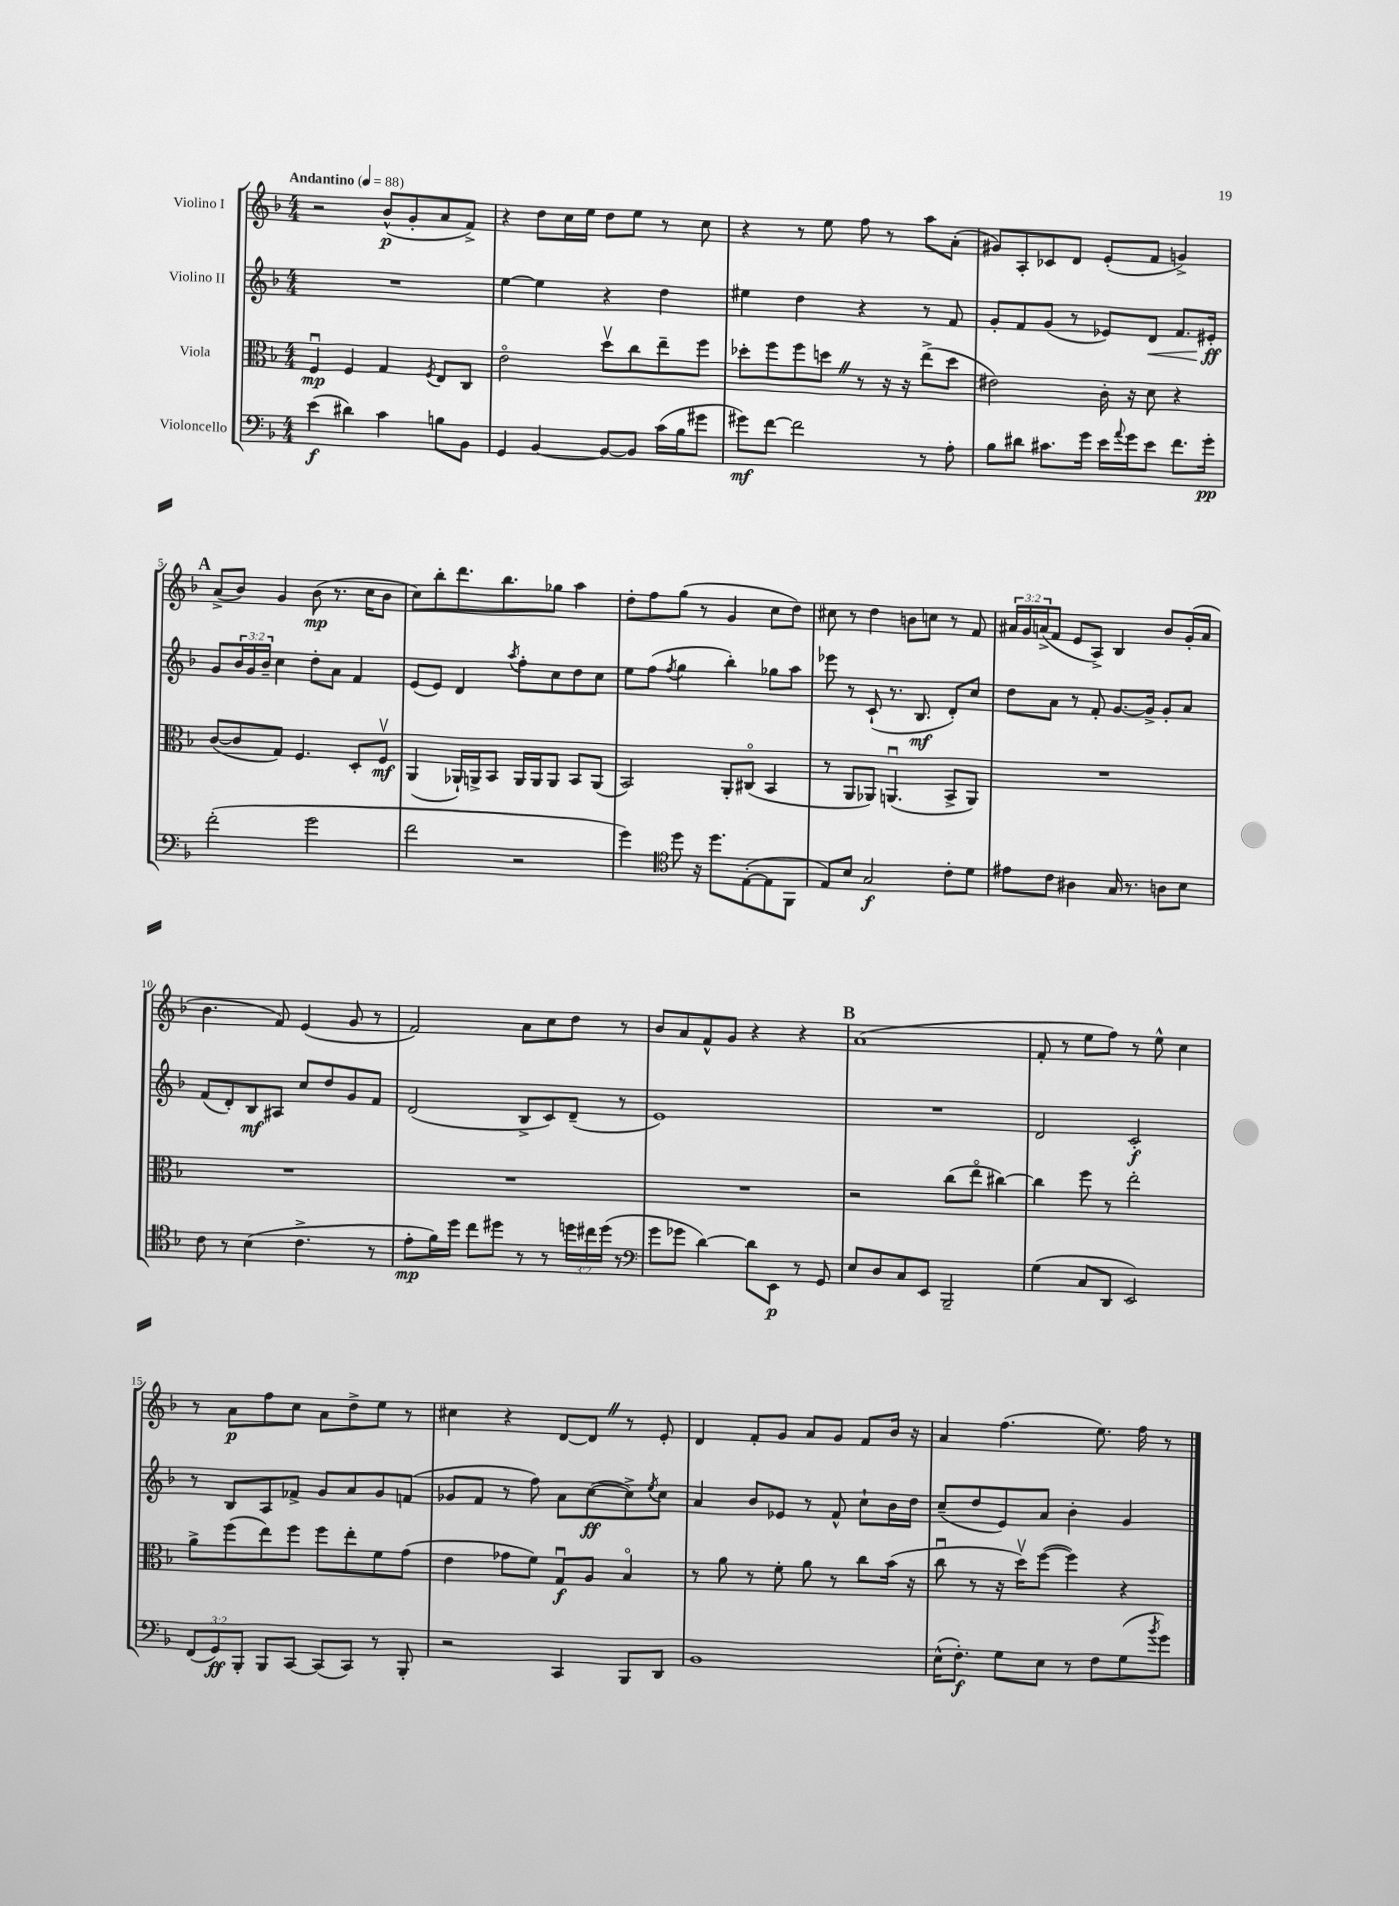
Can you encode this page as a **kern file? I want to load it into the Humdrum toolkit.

**kern	**dynam	**kern	**dynam	**kern	**dynam	**kern	**dynam
*part4	*part4	*part3	*part3	*part2	*part2	*part1	*part1
*staff4	*staff4	*staff3	*staff3	*staff2	*staff2	*staff1	*staff1
*I"Violoncello	*	*I"Viola	*	*I"Violino II	*	*I"Violino I	*
*clefF4	*	*clefC3	*	*clefG2	*	*clefG2	*
*k[b-]	*	*k[b-]	*	*k[b-]	*	*k[b-]	*
*M4/4	*	*M4/4	*	*M4/4	*	*M4/4	*
*MM88	*	*MM88	*	*MM88	*	*MM88	*
=1	=1	=1	=1	=1	=1	=1	=1
!	!	!	!	!	!	!LO:TX:a:B:t=Andantino	!
(4e\	f	4Fu/	mp	1r	.	2r	.
4d#X\)	.	4F/	.	.	.	.	.
4c\	.	4G/	.	.	.	(8b-^^/L	p
.	.	.	.	.	.	8g'/	.
.	.	8qF/	.	.	.	.	.
8Bn\L	.	8E/L	.	.	.	8a/	.
8BB-\J	.	8C/J	.	.	.	8f^/J)	.
=2	=2	=2	=2	=2	=2	=2	=2
4GG/	.	2e\	.	[4ee\	.	4r	.
[4BB-/	.	.	.	4ee\]	.	8dd\L	.
.	.	.	.	.	.	16cc\L	.
.	.	.	.	.	.	16ee\JJ	.
8BB-/L_	.	8ddv\L	.	4r	.	8dd\L	.
8BB-/J]	.	8cc\	.	.	.	8ee\J	.
(16c\LL	.	8ee~\	.	4dd\	.	8r	.
16B-\J	.	.	.	.	.	.	.
8g#X\J	.	8ff\J	.	.	.	8cc\	.
=3	=3	=3	=3	=3	=3	=3	=3
8g#X\L)	mf	8dd-X'\L	.	4ee#X\	.	4r	.
[8f\J	.	8ff\	.	.	.	.	.
2f\]	.	8ff\	.	4dd\	.	8r	.
.	.	8ddnZ\J	.	.	.	8ee\	.
.	.	8r	.	4r	.	8ff\	.
.	.	16r	.	.	.	8r	.
.	.	16r	.	.	.	.	.
8r	.	(8ee^\L	.	8r	.	8aa\L	.
8A'\	.	8dd\J	.	8f/	.	(8a'\J	.
=4	=4	=4	=4	=4	=4	=4	=4
8B-\L	.	2e#X\)	.	8g'/L	.	8g#X/L)	.
8d#X\J	.	.	.	8f/	.	8A'/	.
8.c#X\L	.	.	.	(8g/J	.	8c-X/	.
.	.	.	.	8r	.	8d/J	.
16g\Jk	.	.	.	.	.	.	.
16e\LL	.	16c'\	.	8e-X/L)	.	(8e'/L	.
8qqa/	.	.	.	.	.	.	.
16g\J	.	16r	.	.	.	.	.
!	!	!	!	!	!LO:HP:b	!	!
8e\J	.	8d\	.	8d/J	<	8f/J	.
8.f\L	.	4r	.	8.f/L	.	4gn^/)	.
16g'\Jk	pp	.	.	16e#X'/Jk	ff	.	.
.	.	.	.	.	[	.	.
!!LO:LB:g=z
!!LO:REH:place=s1:t=A
=5	=5	=5	=5	=5	=5	=5	=5
(2f'\	.	([8c/L	.	8g/L	.	(8a^/L	.
.	.	8c/]	.	24b-/L	.	8b-/J)	.
.	.	.	.	24g/	.	.	.
.	.	.	.	24b-~/JJ	.	.	.
.	.	8G/J)	.	4cc\	.	4g/	.
.	.	4.F/	.	.	.	.	.
2g\	.	.	.	8dd'\L	.	(8b-\	mp
.	.	.	.	8a\J	.	8.r	.
.	.	8D'/L	.	4f/	.	.	.
.	.	.	.	.	.	16cc\KL	.
.	.	8Fv/J	mf	.	.	8b-\J	.
=6	=6	=6	=6	=6	=6	=6	=6
2f\	.	(4AA/	.	(8e/L	.	8cc\L)	.
.	.	.	.	8e/J)	.	8bb-'\	.
.	.	16AA-X`/LL)	.	4d/	.	8.ddd\	.
.	.	16AAn^/J	.	.	.	.	.
.	.	8BB-/J	.	.	.	.	.
.	.	.	.	.	.	8.bb-\	.
.	.	.	.	8qaa/	.	.	.
2r	.	16AA/LL	.	8ff'\L	.	.	.
.	.	16AA/J	.	.	.	.	.
.	.	8AA/J	.	8cc\	.	8gg-X\J	.
.	.	8BB-/L	.	8dd\	.	4aa\	.
.	.	(8AA/J	.	8cc\J	.	.	.
=7	=7	=7	=7	=7	=7	=7	=7
4g\)	.	2BB-/)	.	8ee\L	.	8dd'\L	.
.	.	.	.	(8ff\J	.	8ff\	.
*clefC4	*	*	*	*	*	*	*
.	.	.	.	8qff/	.	.	.
8dd\	.	.	.	4gg\	.	(8gg\J	.
16r	.	.	.	.	.	8r	.
8.dd\L	.	.	.	.	.	.	.
.	.	8AA'/L	.	4bb-'\)	.	4g/	.
([8E'\	.	(8C#X/J	.	.	.	.	.
8E\]	.	4BB-/	.	8gg-X\L	.	8cc\L	.
8FF\J	.	.	.	8aa\J	.	8dd\J)	.
=8	=8	=8	=8	=8	=8	=8	=8
8E/L)	.	8r	.	8eee-X\	.	8cc#X\	.
8B-/J	.	8AA/L	.	8r	.	8r	.
2G/	f	8AA-X/J)	.	(8c`/	.	4dd\	.
.	.	(4.AAnu/	.	8.r	.	.	.
.	.	.	.	.	.	8bn\L	.
.	.	.	.	8.B-/	mf	.	.
.	.	.	.	.	.	8ccn\J	.
8c'\L	.	8BB-^/L	.	8d'/L)	.	8r	.
8d\J	.	8AA/J)	.	8cc/J	.	8f/	.
=9	=9	=9	=9	=9	=9	=9	=9
8e#X\L	.	1r	.	8dd\L	.	24a#X/LL	.
.	.	.	.	.	.	24g/	.
.	.	.	.	.	.	(24an^/J	.
8c\J	.	.	.	8a\J	.	8f/J	.
4A#X\	.	.	.	8r	.	8e/L	.
.	.	.	.	8f'/	.	8A^/J)	.
16G/	.	.	.	[8.g/L	.	4B-/	.
8.r	.	.	.	.	.	.	.
.	.	.	.	16g^/Jk]	.	.	.
8An\L	.	.	.	8g'/L	.	8b-/L	.
8B-\J	.	.	.	8a/J	.	(16g'/L	.
.	.	.	.	.	.	16a/JJ	.
!!LO:LB:g=z
=10	=10	=10	=10	=10	=10	=10	=10
8c\	.	1r	.	(8f/L	.	4.b-\	.
8r	.	.	.	8d'/)	.	.	.
(4B-\	.	.	.	8B-/	mf	.	.
.	.	.	.	8A#X/J	.	8f/)	.
4.c^\	.	.	.	8cc/L	.	(4e/	.
.	.	.	.	8dd/	.	.	.
.	.	.	.	8g/	.	8g/	.
8r	.	.	.	8f/J	.	8r	.
=11	=11	=11	=11	=11	=11	=11	=11
8e'\L	mp	1r	.	(2d/	.	2f/)	.
16f\L)	.	.	.	.	.	.	.
16dd\JJ	.	.	.	.	.	.	.
8cc\L	.	.	.	.	.	.	.
8dd#X\J	.	.	.	.	.	.	.
8r	.	.	.	8B-^/L	.	8a\L	.
8r	.	.	.	8c/)	.	8cc\	.
24ddn\LL	.	.	.	(8d~/J	.	8dd\J	.
24cc#X\	.	.	.	.	.	.	.
(24dd\JJ	.	.	.	.	.	.	.
8r	.	.	.	8r	.	8r	.
=12	=12	=12	=12	=12	=12	=12	=12
*clefF4	*	*	*	*	*	*	*
8g\L	.	1r	.	1e)	.	8b-/L	.
8g-X\J	.	.	.	.	.	8a/	.
[4d\)	.	.	.	.	.	8f^^/	.
.	.	.	.	.	.	8g/J	.
8d\L]	.	.	.	.	.	4r	.
8EE\J	p	.	.	.	.	.	.
8r	.	.	.	.	.	4r	.
8GG/	.	.	.	.	.	.	.
!!LO:REH:place=s1:t=B
=13	=13	=13	=13	=13	=13	=13	=13
8E/L	.	2r	.	1r	.	(1a	.
8D/	.	.	.	.	.	.	.
8C/	.	.	.	.	.	.	.
8EE/J	.	.	.	.	.	.	.
2BBB-~/	.	(8cc\L	.	.	.	.	.
.	.	8ee\J	.	.	.	.	.
.	.	[4cc#X\)	.	.	.	.	.
=14	=14	=14	=14	=14	=14	=14	=14
(4G\	.	4cc#\]	.	2d/	.	8f'/	.
.	.	.	.	.	.	8r	.
8C/L	.	8ff\	.	.	.	8ee\L	.
8DD/J	.	8r	.	.	.	8ff\J)	.
2EE/)	.	2ee'\	.	2c'/	f	8r	.
.	.	.	.	.	.	8ee^^\	.
.	.	.	.	.	.	4cc\	.
!!LO:LB:g=z
=15	=15	=15	=15	=15	=15	=15	=15
(12FF/L	.	8a^\L	.	8r	.	8r	.
12GG/)	ff	.	.	.	.	.	.
.	.	(8ff\	.	8B-/L	.	8a\L	p
12BBB-'/J	.	.	.	.	.	.	.
8BBB-/L	.	8ee\)	.	8A/	.	8ff\	.
[8CC/J	.	8ff\J	.	8f-X^/J	.	8cc\J	.
(8CC/L]	.	8ff\L	.	8g/L	.	8a\L	.
8CC/J)	.	8ee'\	.	8a/	.	8dd^\	.
8r	.	8f\	.	8g/	.	8ee\J	.
8BBB-'/	.	(8g\J	.	(8fn/J	.	8r	.
=16	=16	=16	=16	=16	=16	=16	=16
2r	.	4e\	.	8g-X/L	.	4cc#X\	.
.	.	.	.	8f/J	.	.	.
.	.	8g-X\L	.	8r	.	4r	.
.	.	8f\J)	.	8ff\)	.	.	.
4CC/	.	8Gu/L	f	8a\L	.	[8d/L	.
.	.	8A/J	.	([8cc\	ff	8dZ/J]	.
8BBB-/L	.	4B-/	.	8cc^\])	.	8r	.
.	.	.	.	8qee/	.	.	.
8DD/J	.	.	.	8cc\J	.	8e'/	.
=17	=17	=17	=17	=17	=17	=17	=17
1BB-	.	8r	.	4a/	.	4d/	.
.	.	8a\	.	.	.	.	.
.	.	8r	.	8b-/L	.	8f'/L	.
.	.	8f'\	.	8e-X/J	.	8g/J	.
.	.	8a\	.	8r	.	8a/L	.
.	.	8r	.	8f^^/	.	8g/J	.
.	.	8cc\L	.	8cc`\L	.	8f/L	.
.	.	(16b-\Jk	.	16b-\L	.	16b-/Jk	.
.	.	16r	.	16dd\JJ	.	16r	.
=18	=18	=18	=18	=18	=18	=18	=18
(16E^^\KL	.	8ccu\	.	(8cc~/L	.	4a/	.
8.F'\J)	f	.	.	.	.	.	.
.	.	8r	.	8dd/	.	.	.
8G\L	.	16r	.	8e/)	.	(4.ff\	.
.	.	16ddv\KL)	.	.	.	.	.
8E\J	.	([8ff\J	.	8a/J	.	.	.
8r	.	4ff\])	.	4b-'\	.	.	.
8F\L	.	.	.	.	.	8.ee\)	.
(8G\	.	4r	.	4g/	.	.	.
.	.	.	.	.	.	16ff\	.
8qb-/	.	.	.	.	.	.	.
8g\J)	.	.	.	.	.	8r	.
==	==	==	==	==	==	==	==
*-	*-	*-	*-	*-	*-	*-	*-
